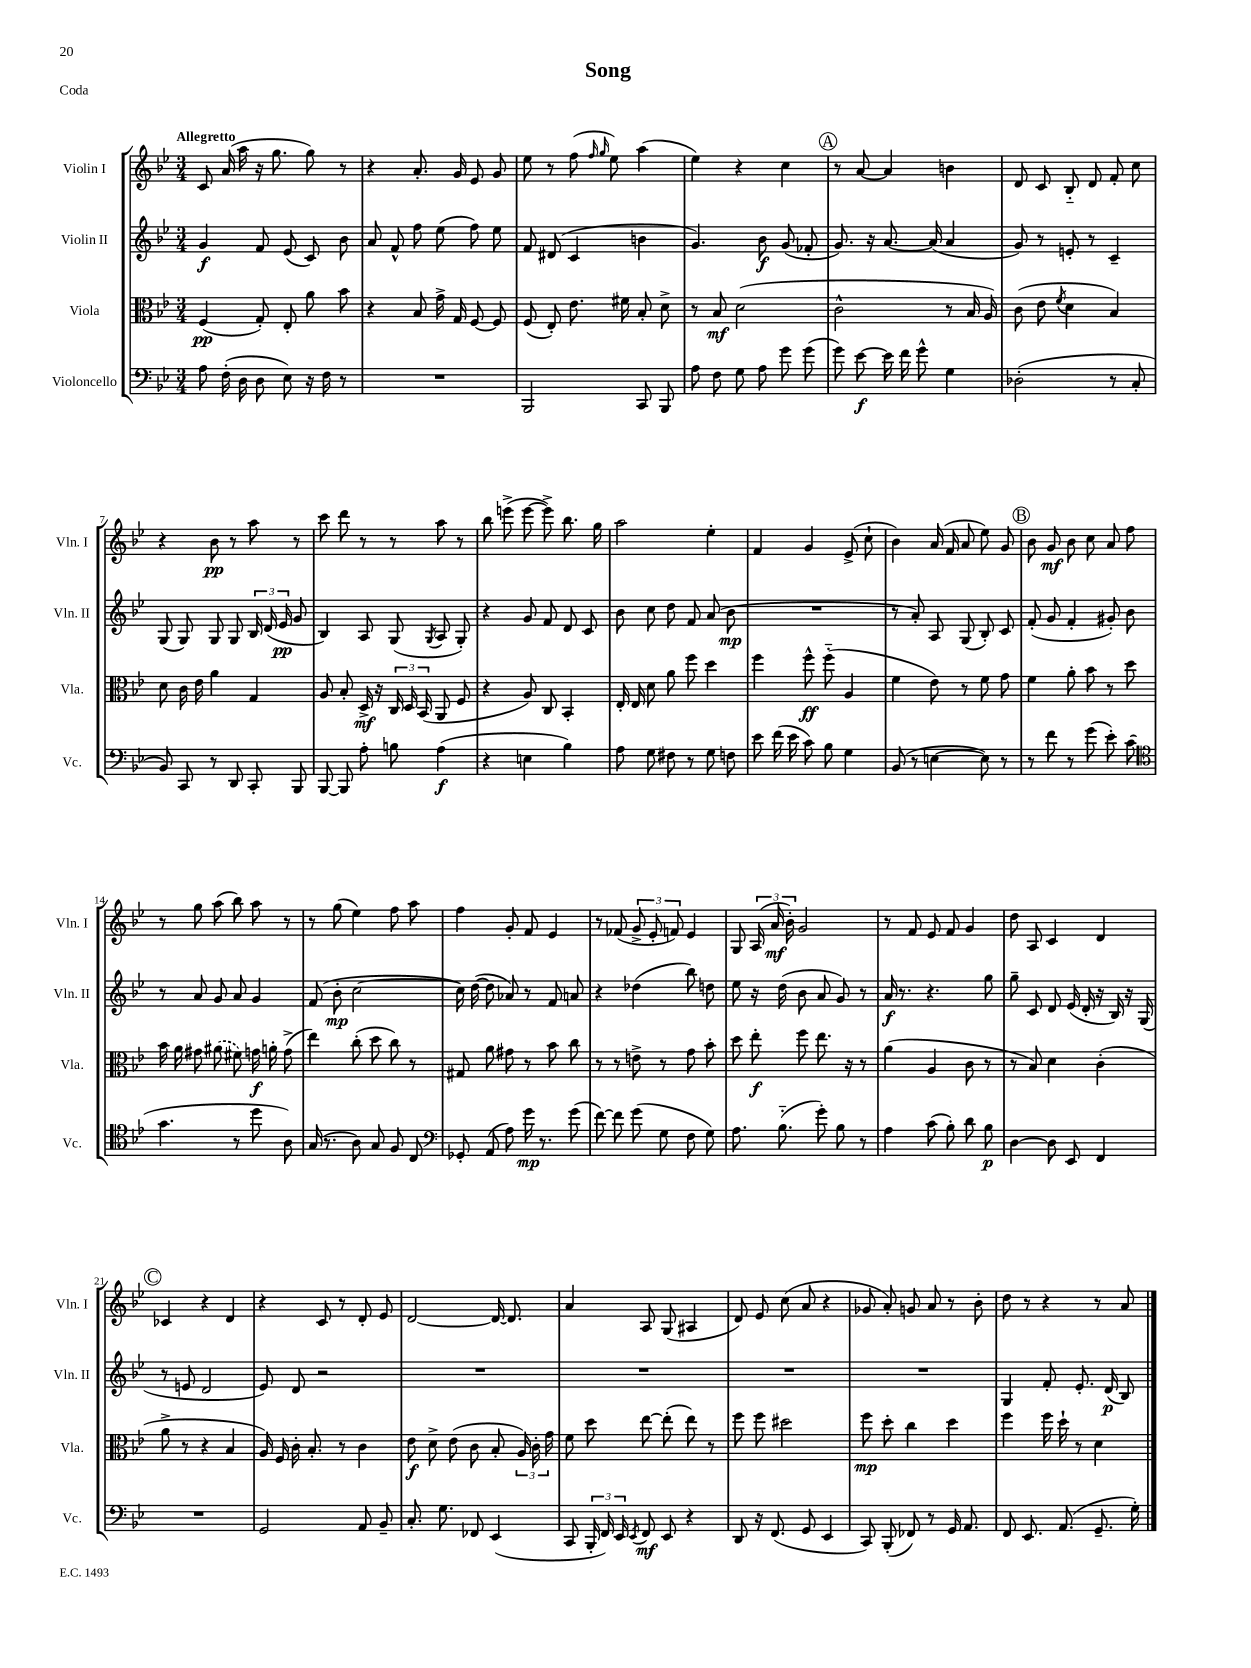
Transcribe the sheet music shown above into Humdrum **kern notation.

**kern	**kern	**kern	**kern
*staff4	*staff3	*staff2	*staff1
*clefF4	*clefC3	*clefG2	*clefG2
*k[b-e-]	*k[b-e-]	*k[b-e-]	*k[b-e-]
*M3/4	*M3/4	*M3/4	*M3/4
8A	(4F	4g	8c
(16F'	.	.	(16a
16D	.	.	16aa
8D	8G')	8f	16r
.	.	.	8.gg
8E-)	8E-'	(8e-	.
16r	8a	8c)	8gg)
16F	.	.	.
8r	8b-	8b-	8r
=	=	=	=
2.r	4r	8a	4r
.	.	8f^^	.
.	8B-	8ff	8.a'
.	16g^	(8ee-	.
.	16G	.	16g
.	[8F	8ff)	8e-
.	8F]	8ee-	8g
=	=	=	=
2BBB-	(8F	8f	8ee-
.	8E-')	(8d#	8r
.	8.e-	4c	(8ff
.	.	.	16qqff
.	.	.	16qqgg
.	.	.	8ee-)
.	16f#	.	.
8CC	8B-'	4b	(4aa
8BBB-	8d^	.	.
=	=	=	=
8A	8r	4.g)	4ee-)
8F	8B-	.	.
8G	(2d	.	4r
8A	.	8b-	.
8g	.	(8g	4cc
(8g	.	8f-'	.
=	=	=	=
8g)	2c^^	8.g)	8r
[8e-	.	.	[8a
.	.	16r	.
16e-]	.	[8.a	4a]
16f	.	.	.
8g^^	.	.	.
.	.	(16a]	.
4G	8r	4a	4b
.	16B-	.	.
.	16A)	.	.
=	=	=	=
(2D-'	(8c	8g)	8d
.	8e-	8r	8c
.	8qf	.	.
.	4d	8e'	8B-'~
.	.	8r	8d
8r	4B-)	4c~	8f'
8C'	.	.	8cc
=	=	=	=
8BB-)	8d	(8G	4r
8CC	16c	8G)	.
.	16e-	.	.
8r	4a	8G	8b-
8DD	.	8G	8r
8CC'	4G	24B-	8aa
.	.	(24d	.
.	.	24e-	.
8BBB-	.	8g	8r
=	=	=	=
[8BBB-	8A	4B-)	8ccc
8BBB-]	8B-'	.	8ddd
8A'	16D^	8A	8r
.	16r	.	.
8B	24C	(8G	8r
.	24D	.	.
.	(24BB-	.	.
.	.	8qG	.
(4A	8AA	8A	8aa
.	8F	8G')	8r
=	=	=	=
4r	4r	4r	8bb-
.	.	.	(8eee^
4E	8A)	8g	[8eee
.	8C	8f	8eee^])
4B-)	4BB-'	8d	8.bb-
.	.	8c	.
.	.	.	16gg
=	=	=	=
8A	16E-'	8b-	2aa
.	16E-	.	.
8G	8d	8cc	.
8F#	8a	8dd	.
8r	8ff	8f	.
8G	4dd	(8a	4ee-'
8F	.	8b-	.
=	=	=	=
8e-	4ff	2.r	4f
(16f	.	.	.
16e-	.	.	.
8c)	8ff^^	.	4g
8B-	(8ff'~	.	.
4G	4A	.	(8e-^
.	.	.	8cc`
=	=	=	=
(8BB-	4f	8r	4b-)
8r	.	8a')	.
[4E	8e-)	8A	(16a
.	.	.	16f
.	8r	(8G	8a
8E])	8f	8B-')	8ee-)
8r	8g	8c	8g
=	=	=	=
8r	4f	(8f'	8b-
8f	.	8g	8g
8r	8a'	4f'	8b-
(8g	8b-	.	8cc
8e-')	8r	8g#')	8a
(8c	8dd	8b-	8ff
=	=	=	=
*clefC4	*	*	*
4.g	16b-	8r	8r
.	16a	.	.
.	8g#	8a	8gg
.	(8a#	8g	(8aa
8r	8f#)	8a	8bb-)
8dd	16g	4g	8aa
.	16a'	.	.
8A)	(8g^	.	8r
=	=	=	=
(16G	4ee-)	(8f	8r
8.r	.	.	.
.	.	8b-'	(8gg
8A)	(8cc'	[2cc	4ee-)
8G	8dd	.	.
8F	8cc)	.	8ff
8C	8r	.	8aa
=	=	=	=
*clefF4	*	*	*
8GG-'	8G#	16cc])	4ff
.	.	([16dd	.
(8AA	8a	8dd]	.
8A)	8g#	8a-)	8g'
16g	8r	8r	8f
8.r	.	.	.
.	8b-	8f	4e-
(8g	8cc	8a	.
=	=	=	=
[8f)	8r	4r	8r
8f]	8r	.	(8f-
(8g	8e^	(4dd-	12g^
.	.	.	12e-'
8G	8r	.	.
.	.	.	12f)
8F	8g	8bb-)	4e-
8G)	8b-'	8dd	.
=	=	=	=
8.A	8dd	8ee-	8G
.	8ee-'	16r	(24A
.	.	.	24a
(8.B-'~	.	(16dd	.
.	.	.	24b-')
.	8ff	8b-	2g
8g')	8.ee-	8a	.
8B-	.	8g)	.
.	16r	.	.
8r	8r	8r	.
=	=	=	=
4A	(4a	16a	8r
.	.	8.r	.
.	.	.	8f
(8c	4A	4.r	8e-
8B-')	.	.	8f
8d	8c	.	4g
8B-	8r	8gg	.
=	=	=	=
[4D	8r	8gg~	8dd
.	8B-)	8c	8A
8D]	4d	8d	4c
8EE-	.	(16e-	.
.	.	16d'	.
4FF	(4c'	16r	4d
.	.	16B-)	.
.	.	16r	.
.	.	(16G	.
=	=	=	=
2.r	8a^	8r	4c-
.	8r	8e	.
.	4r	2d	4r
.	4B-	.	4d
=	=	=	=
2GG	16A)	8e-)	4r
.	16F	.	.
.	16c'	8d	.
.	8.B-'	.	.
.	.	2r	8c
.	8r	.	8r
8AA	4c	.	8d'
8BB-~	.	.	8e-
=	=	=	=
8.C'	8e-	2.r	[2d
.	8d^	.	.
8.G	.	.	.
.	(8e-	.	.
8FF-	8c	.	.
(4EE-	8B-'	.	16d_
.	.	.	8.d]
.	24A)	.	.
.	24c'	.	.
.	24g	.	.
=	=	=	=
8CC	8f	2.r	4a
24BBB-'	8dd	.	.
24FF)	.	.	.
24EE-	.	.	.
8qEE-	.	.	.
8FF	[8ee-	.	8A
8EE-	(8ee-']	.	(8G
4r	8ee-)	.	4A#
.	8r	.	.
=	=	=	=
8DD	8ff	2.r	8d)
16r	8ff	.	8e-
(8.FF	.	.	.
.	2dd#	.	(8cc
8GG	.	.	8a
4EE-	.	.	4r
=	=	=	=
8CC)	8ff	2.r	8g-
(8BBB-'	8dd'	.	8a')
8FF-)	4cc	.	8g
8r	.	.	8a
16GG	4dd	.	8r
8.AA	.	.	.
.	.	.	8b-'
=	=	=	=
8FF	4ff	4G	8dd
8.EE-	.	.	8r
.	16ff	8f'	4r
(8.AA	16dd`	.	.
.	8r	8.e-'	.
8.GG~	4d	.	8r
.	.	(16d	.
.	.	8B-)	8a
16G')	.	.	.
==	==	==	==
*-	*-	*-	*-
